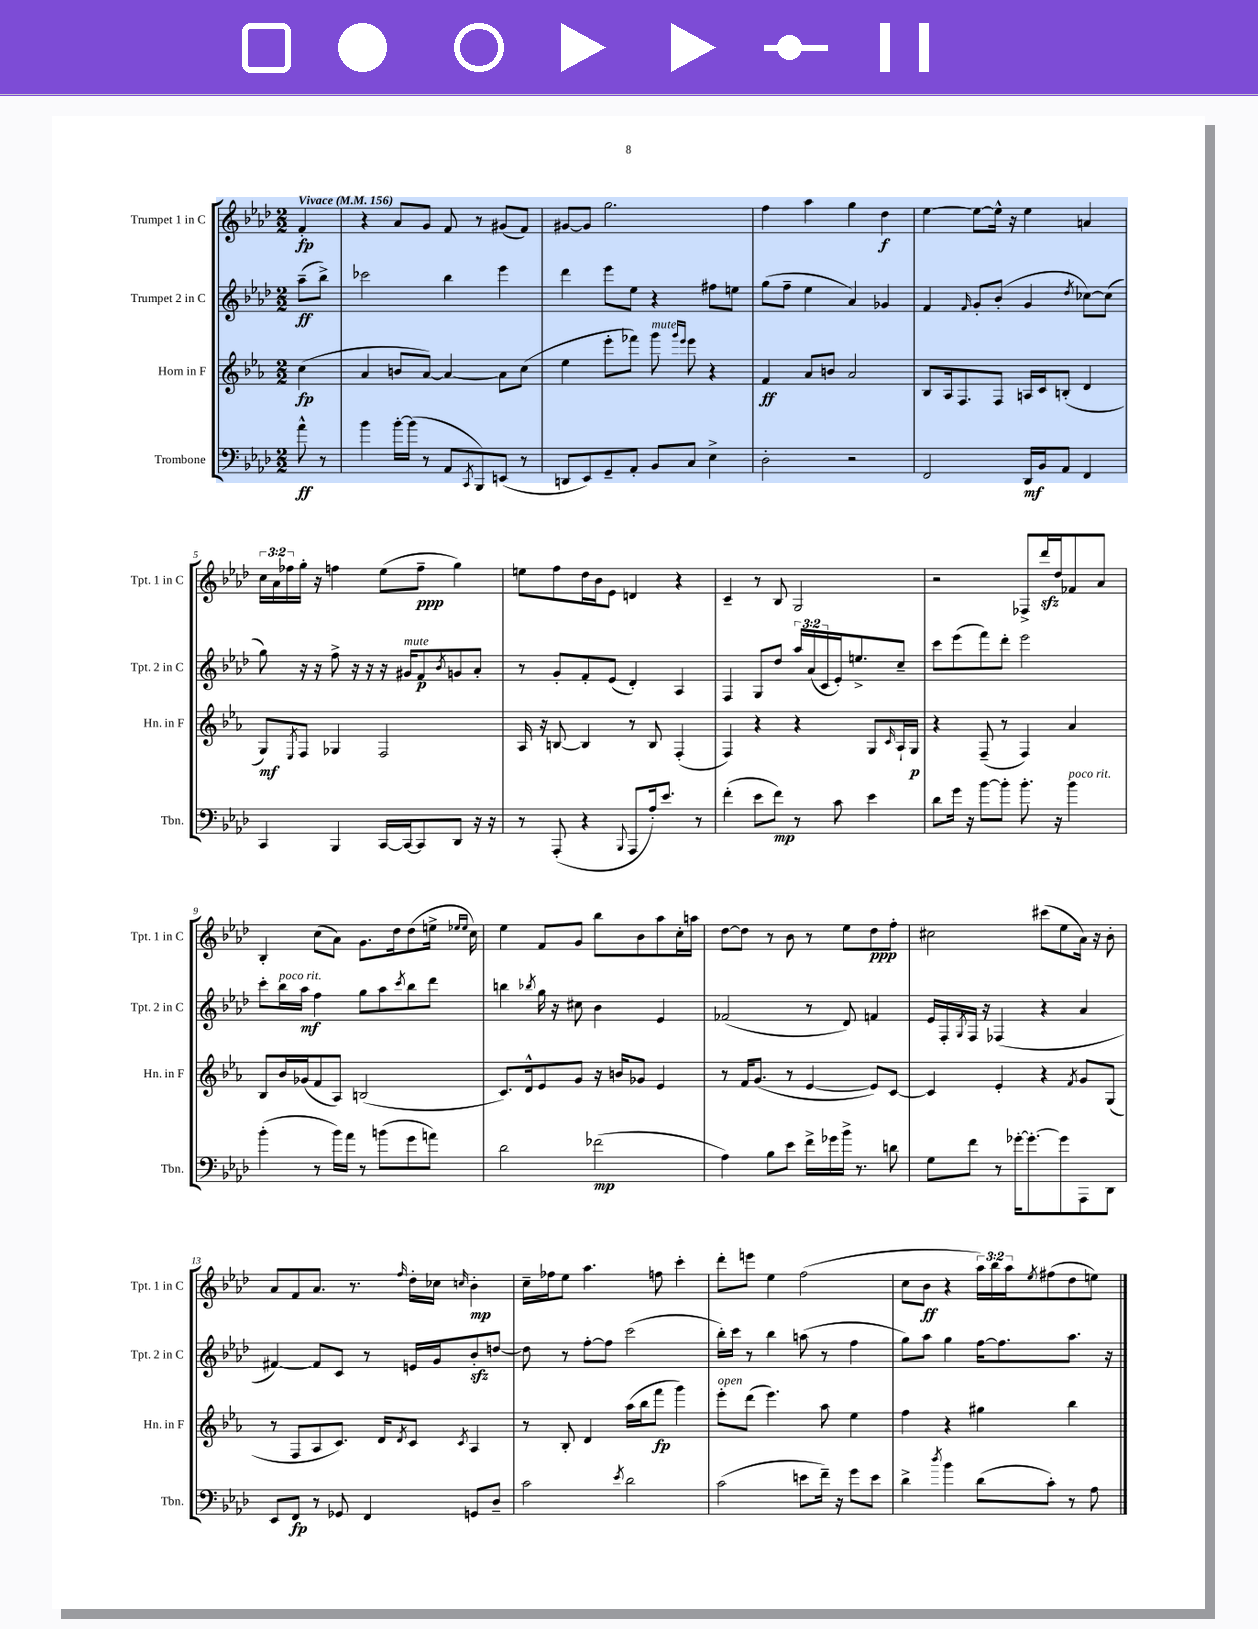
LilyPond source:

<<
\new StaffGroup <<
\new Staff = "s0" \with { instrumentName = "Trumpet 1 in C" shortInstrumentName = "Tpt. 1 in C" } {
    \clef treble \key aes \major \numericTimeSignature \time 2/2 \override Staff.TupletNumber.text = #tuplet-number::calc-fraction-text \partial 4 \tempo "Vivace" 4 = 156
    f'4-.\fp |
    r4 aes'8 g'8 f'8 r8 gis'8( f'8) |
    gis'8~ gis'8 g''2. |
    f''4 aes''4 g''4 des''4\f |
    ees''4~ ees''8~ ees''16-^ r16 ees''4 a'4 |
    \tuplet 3/2 { c''16 aes'16 fes''16 } g''16-. r16 f''4 ees''8( f''8--\ppp g''4) |
    e''8 f''8 des''16 bes'16 ees'8 d'4 r4 |
    c'4-- r8 bes8 g2 |
    r2 fes8-> des'''16\sfz des''16 fes'8 aes'8 |
    bes4-. c''8( aes'8) g'8. des''16 des''8( e''16-> \grace { ees''16 ees''16 } c''16) |
    ees''4 f'8 g'8 bes''8 bes'8 aes''8 c''16-. a''16 |
    des''8~ des''8 r8 bes'8 r8 ees''8 des''8\ppp f''8-. |
    cis''2 cis'''8( ees''8 aes'16) r16 bes'8-. |
    aes'8 f'8 aes'8. r8. \grace { f''16 } des''16-. ces''16 \grace { c''16 } bes'4-.\mp |
    c''16-- fes''16 ees''8 aes''4. f''8 c'''4-. |
    des'''8-. e'''8 ees''4 f''2( |
    c''8 bes'8\ff r4 \tuplet 3/2 { aes''16) bes''16 aes''16 } \acciaccatura { ees''8 } fis''8( des''8 e''8) \bar "|." |
}
\new Staff = "s1" \with { instrumentName = "Trumpet 2 in C" shortInstrumentName = "Tpt. 2 in C" } {
    \clef treble \key aes \major \numericTimeSignature \time 2/2 \override Staff.TupletNumber.text = #tuplet-number::calc-fraction-text \partial 4
    aes''8--\ff( bes''8->) |
    ces'''2 bes''4 ees'''4 |
    des'''4 ees'''8 ees''8 r4 fis''8 e''8 |
    g''8( f''8-- ees''4 aes'4) ges'4 |
    f'4 \grace { f'16 } g'8-. bes'8-.( g'4 \acciaccatura { des''8 } ces''8~) ces''8( |
    g''8) r16 r16 f''8-> r16 r16 r16 gis'16^\markup { \italic "mute" } f'8\p \acciaccatura { bes'8 } g'8 aes'8-. |
    r8 g'8-. f'8-. ees'8( des'4-.) aes4 |
    f4 g8 des''8 \tuplet 3/2 { aes''16 aes'16( c'16 } ees'16-.) e''8.-> c''8-- |
    c'''8 ees'''8( f'''8) des'''8-. ees'''2 |
    c'''8-. bes''16^\markup { \italic "poco rit." } aes''16\mf f''4 g''8 aes''8 \acciaccatura { c'''8 } bes''8 des'''8 |
    b''4 \acciaccatura { bes''8 } g''16 r16 cis''8 bes'4 ees'4 |
    fes'2( r8 des'8) f'4 |
    ees'16 f16-. \acciaccatura { g8 } f16 r16 fes4( r4 aes'4 |
    fis'4~) fis'8 c'8 r8 e'16 g'16 bes'8-.\sfz d''8~ |
    d''8 r8 f''8~-. f''8 c'''2( |
    bes''16-.) c'''16 r8 bes''4 a''8( r8 f''4 |
    g''8) aes''8 g''4 f''16~ f''8. aes''8. r16 \bar "|." |
}
\new Staff = "s2" \with { instrumentName = "Horn in F" shortInstrumentName = "Hn. in F" } {
    \clef treble \key ees \major \numericTimeSignature \time 2/2 \partial 4
    c''4\fp( |
    aes'4 b'8 aes'8~) aes'4~ aes'8 c''8( |
    ees''4 ees'''8-. fes'''8) g'''8^\markup { \italic "mute" } \grace { g'''16 ees'''16 } ees'''8 r4 |
    f'4\ff aes'8 b'8 aes'2 |
    bes8 aes16 f8. f8 a16 c'16 b8-.( d'4 |
    g8\mf) \acciaccatura { ees8 } f8 ges4 f2 |
    aes16 r16 b8~ b4 r8 b8 f4-.( |
    f4) r4 r4 g8 \grace { c'16 } aes16-! g16\p |
    r4 f8--( r8 f4) aes'4 |
    bes8 bes'16 ges'16( f'8 aes8) b2( |
    c'8.) d'16-^ ees'8 g'8 r16 b'16 ges'8 ees'4 |
    r8 f'16 g'8.( r8 ees'4~ ees'8) c'8~ |
    c'4 ees'4-. r4 \acciaccatura { f'8 } g'8 g8( |
    r8 f8 aes8 c'8.) d'16 \acciaccatura { d'8 } c'8 \acciaccatura { c'8 } aes4 |
    r8 bes8-. d'4 aes''16( bes''16 f'''8\fp g'''4) |
    ees'''8-.^\markup { \italic "open" } d'''8( ees'''4.) aes''8 ees''4 |
    f''4 r4 gis''4 bes''4 \bar "|." |
}
\new Staff = "s3" \with { instrumentName = "Trombone" shortInstrumentName = "Tbn." } {
    \clef bass \key aes \major \numericTimeSignature \time 2/2 \partial 4
    aes'8-^\ff r8 |
    bes'4 bes'16~-. bes'16( r8 aes,8 \acciaccatura { c,8 } bes,,8) e,8( r8 |
    d,8 ees,8) g,8-- aes,8-. bes,8 c8 ees4-> |
    des2-. r2 |
    f,2 des,16\mf bes,16 aes,8 f,4 |
    c,4 bes,,4 c,16~ c,16~ c,8 des,8 r16 r16 |
    r8 aes,,8-.( r4 \appoggiatura { bes,,8 } aes,,8 aes16-.) ees'8. r8 |
    f'4-.( ees'8 f'8\mp) r8 c'8 ees'4 |
    des'8 g'16 r16 bes'8~ bes'8-. bes'8.-. r16 bes'4^\markup { \italic "poco rit." } |
    bes'4-.( r8 bes'16) aes'16 r8 b'8( g'8 a'8) |
    des'2 fes'2\mp( |
    aes4) bes8 ees'8 f'16-> ges'16 bes'16-> r8. d'8 |
    g8 f'8 r8 ges'16~-. ges'8.~-. ges'8 aes,,8 des,8 |
    ees,8 f,8\fp r8 ges,8 f,4 g,8 des8-- |
    c'2 \acciaccatura { ees'8 } des'2 |
    c'2( e'8 f'16--) r16 g'8 e'8 |
    des'4-> \acciaccatura { des''8 } bes'4 des'8( c'8-.) r8 aes8 \bar "|." |
}
>>
>>
